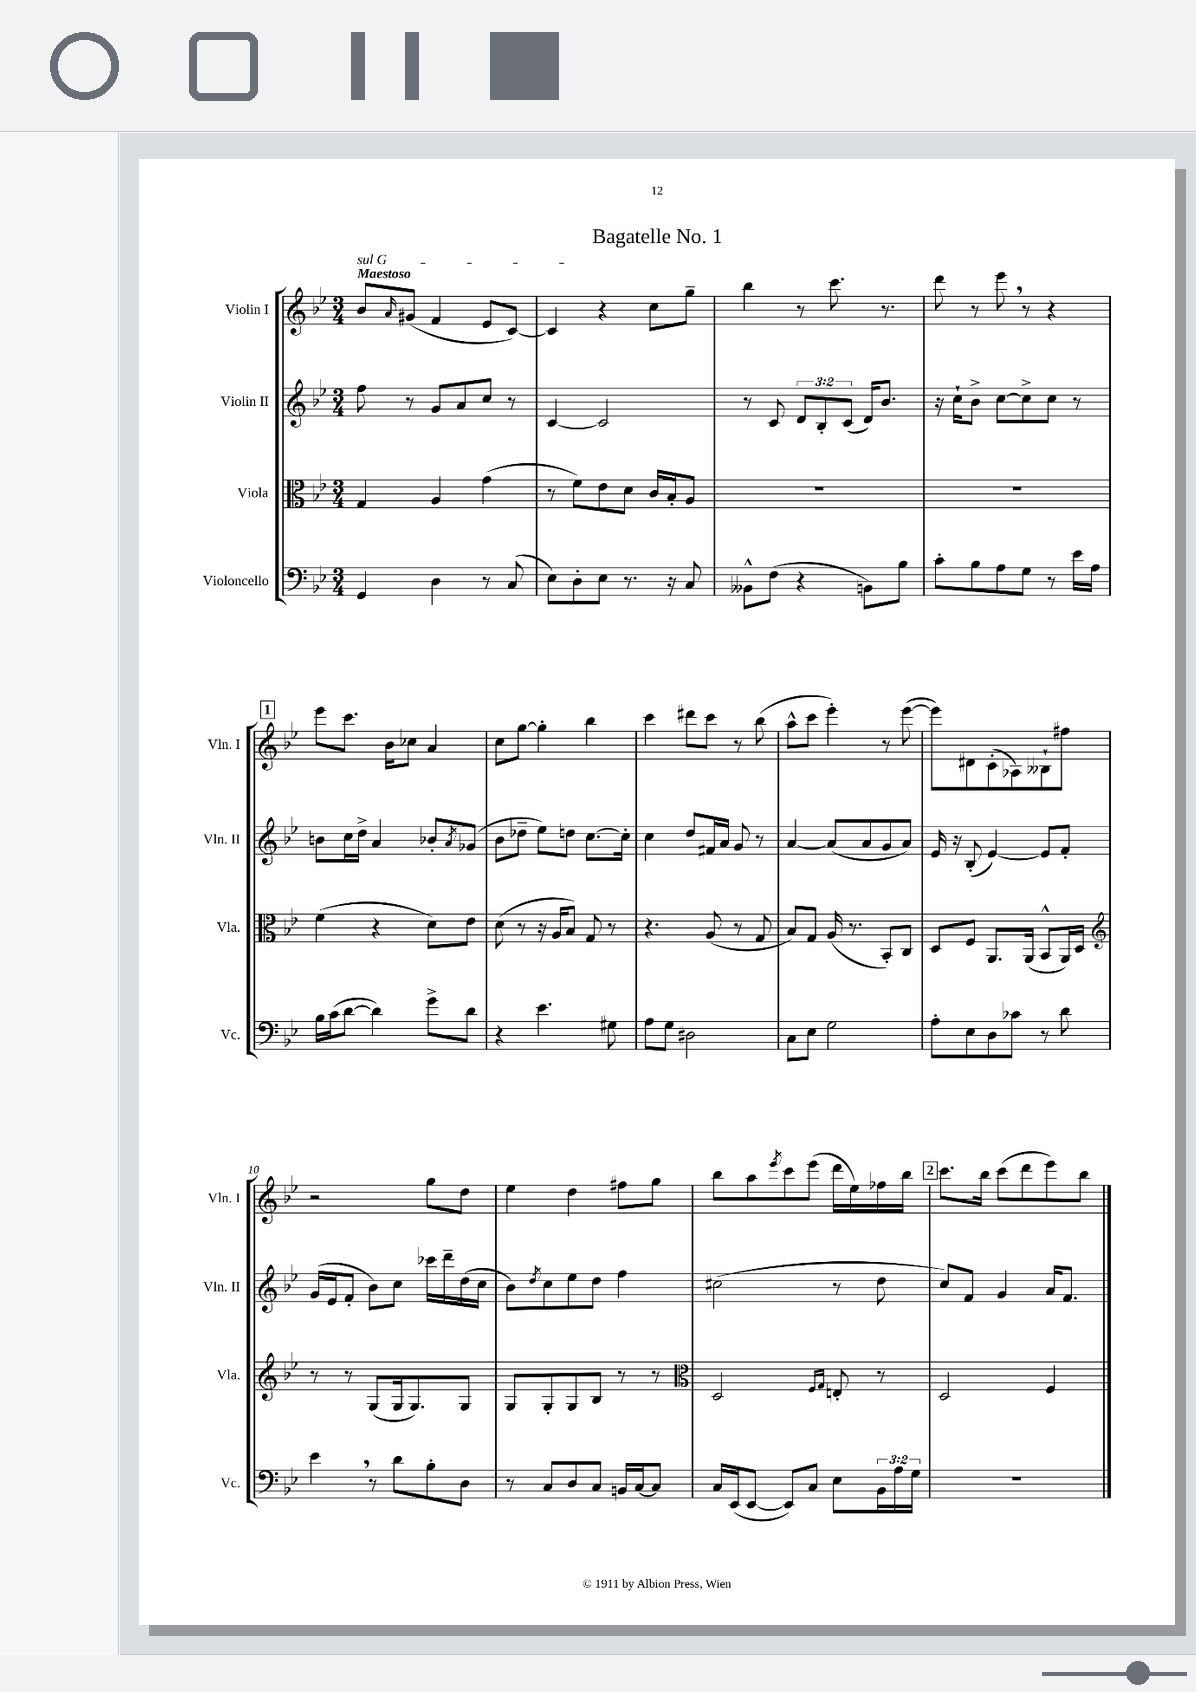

**kern	**kern	**kern	**kern
*staff4	*staff3	*staff2	*staff1
*clefF4	*clefC3	*clefG2	*clefG2
*k[b-e-]	*k[b-e-]	*k[b-e-]	*k[b-e-]
*M3/4	*M3/4	*M3/4	*M3/4
4GG	4G	8ff	8b-
.	.	.	16qqa
.	.	8r	(8g#
4D	4A	8g	4f
.	.	8a	.
8r	(4g	8cc	8e-
(8C	.	8r	[8c)
=	=	=	=
8E-)	8r	[4c	4c]
8D'	8f)	.	.
8E-	8e-	2c]	4r
8.r	8d	.	.
.	16c	.	8cc
16r	16B-'	.	.
8C	8A	.	8gg~
=	=	=	=
8BB--^^	2.r	8r	4bb-
(8F	.	8c	.
4r	.	12d	8r
.	.	12B-'	.
.	.	.	8.ccc
.	.	(12c	.
8BB)	.	16d)	.
.	.	8.b-	8.r
8B-	.	.	.
=	=	=	=
8c'	2.r	16r	8ddd
.	.	16cc`	.
8B-	.	8b-^	8r
8A	.	[8cc	8eee-
8G	.	8cc^]	8r
8r	.	8cc	4r
16e-	.	8r	.
16A	.	.	.
=	=	=	=
16B-	(4f	8b	8eee-
(16c	.	.	.
[8d	.	16cc	8.ccc
.	.	16dd^	.
4d])	4r	4a	.
.	.	.	16b-
.	.	.	8cc-
8g^	8d)	8b-'	4a
.	.	8qa	.
8d	8e-	(8g-	.
=	=	=	=
4r	(8d	8b-	8cc
.	8r	8dd-~	[8gg
4.e-	16r	8ee-)	4gg']
.	16A	.	.
.	8B-)	8dd	.
.	8G	[8.cc	4bb-
8G#	8r	.	.
.	.	16cc']	.
=	=	=	=
8A	4.r	4cc	4ccc
8G	.	.	.
2D#	.	8dd	8ddd#
.	(8A	16f#	8ccc
.	.	16a	.
.	8r	8g	8r
.	8G	8r	(8bb-
=	=	=	=
8C	8B-)	[4a	8aa^^
8E-	8G	.	8ccc
2G	(16A	(8a]	4eee-')
.	8.r	.	.
.	.	8a	.
.	8BB-')	8g	8r
.	8C	8a)	([8eee-
=	=	=	=
8A'	8D	16e-	8eee-])
.	.	16r	.
8E-	8F	(8B-'	8d#
8D	8.AA	[4e-)	(8c'
8c-	.	.	8A-)
.	(16AA	.	.
8r	8BB-^^	8e-]	8B--`
8d	16AA)	8f'	8ff#
.	16D	.	.
=	=	=	=
*	*clefG2	*	*
4e-	8r	(16g	2r
.	.	16e-	.
.	8r	8f'	.
8r	(8G	8b-)	.
8d	16G	8cc	.
.	8.G)	.	.
8B-'	.	16ccc-	8gg
.	.	16ddd~	.
8D	8G	(16dd	8dd
.	.	16cc	.
=	=	=	=
8r	8G	8b-)	4ee-
.	.	8qdd	.
8C	8G'	8cc	.
8D	8G	8ee-	4dd
8C	8B-	8dd	.
16BB	8r	4ff	8ff#
[16C	.	.	.
8C]	8r	.	8gg
=	=	=	=
*	*clefC3	*	*
16C	2D	(2cc#	8bb-
(16EE-	.	.	.
[8EE-	.	.	8aa
.	.	.	8qeee-
8EE-])	.	.	8ccc
8C	.	.	(8eee-
.	16qqF	.	.
.	16qqG	.	.
8E-	8E'	8r	16ddd
.	.	.	16ee-)
24BB-	8r	8dd	16ff-
24A	.	.	.
.	.	.	16bb-
24G	.	.	.
=	=	=	=
2.r	2D	8cc)	8.ccc
.	.	8f	.
.	.	.	16bb-
.	.	4g	(8ccc
.	.	.	8ddd
.	4F	16a	8eee-)
.	.	8.f	.
.	.	.	8bb-
==	==	==	==
*-	*-	*-	*-
